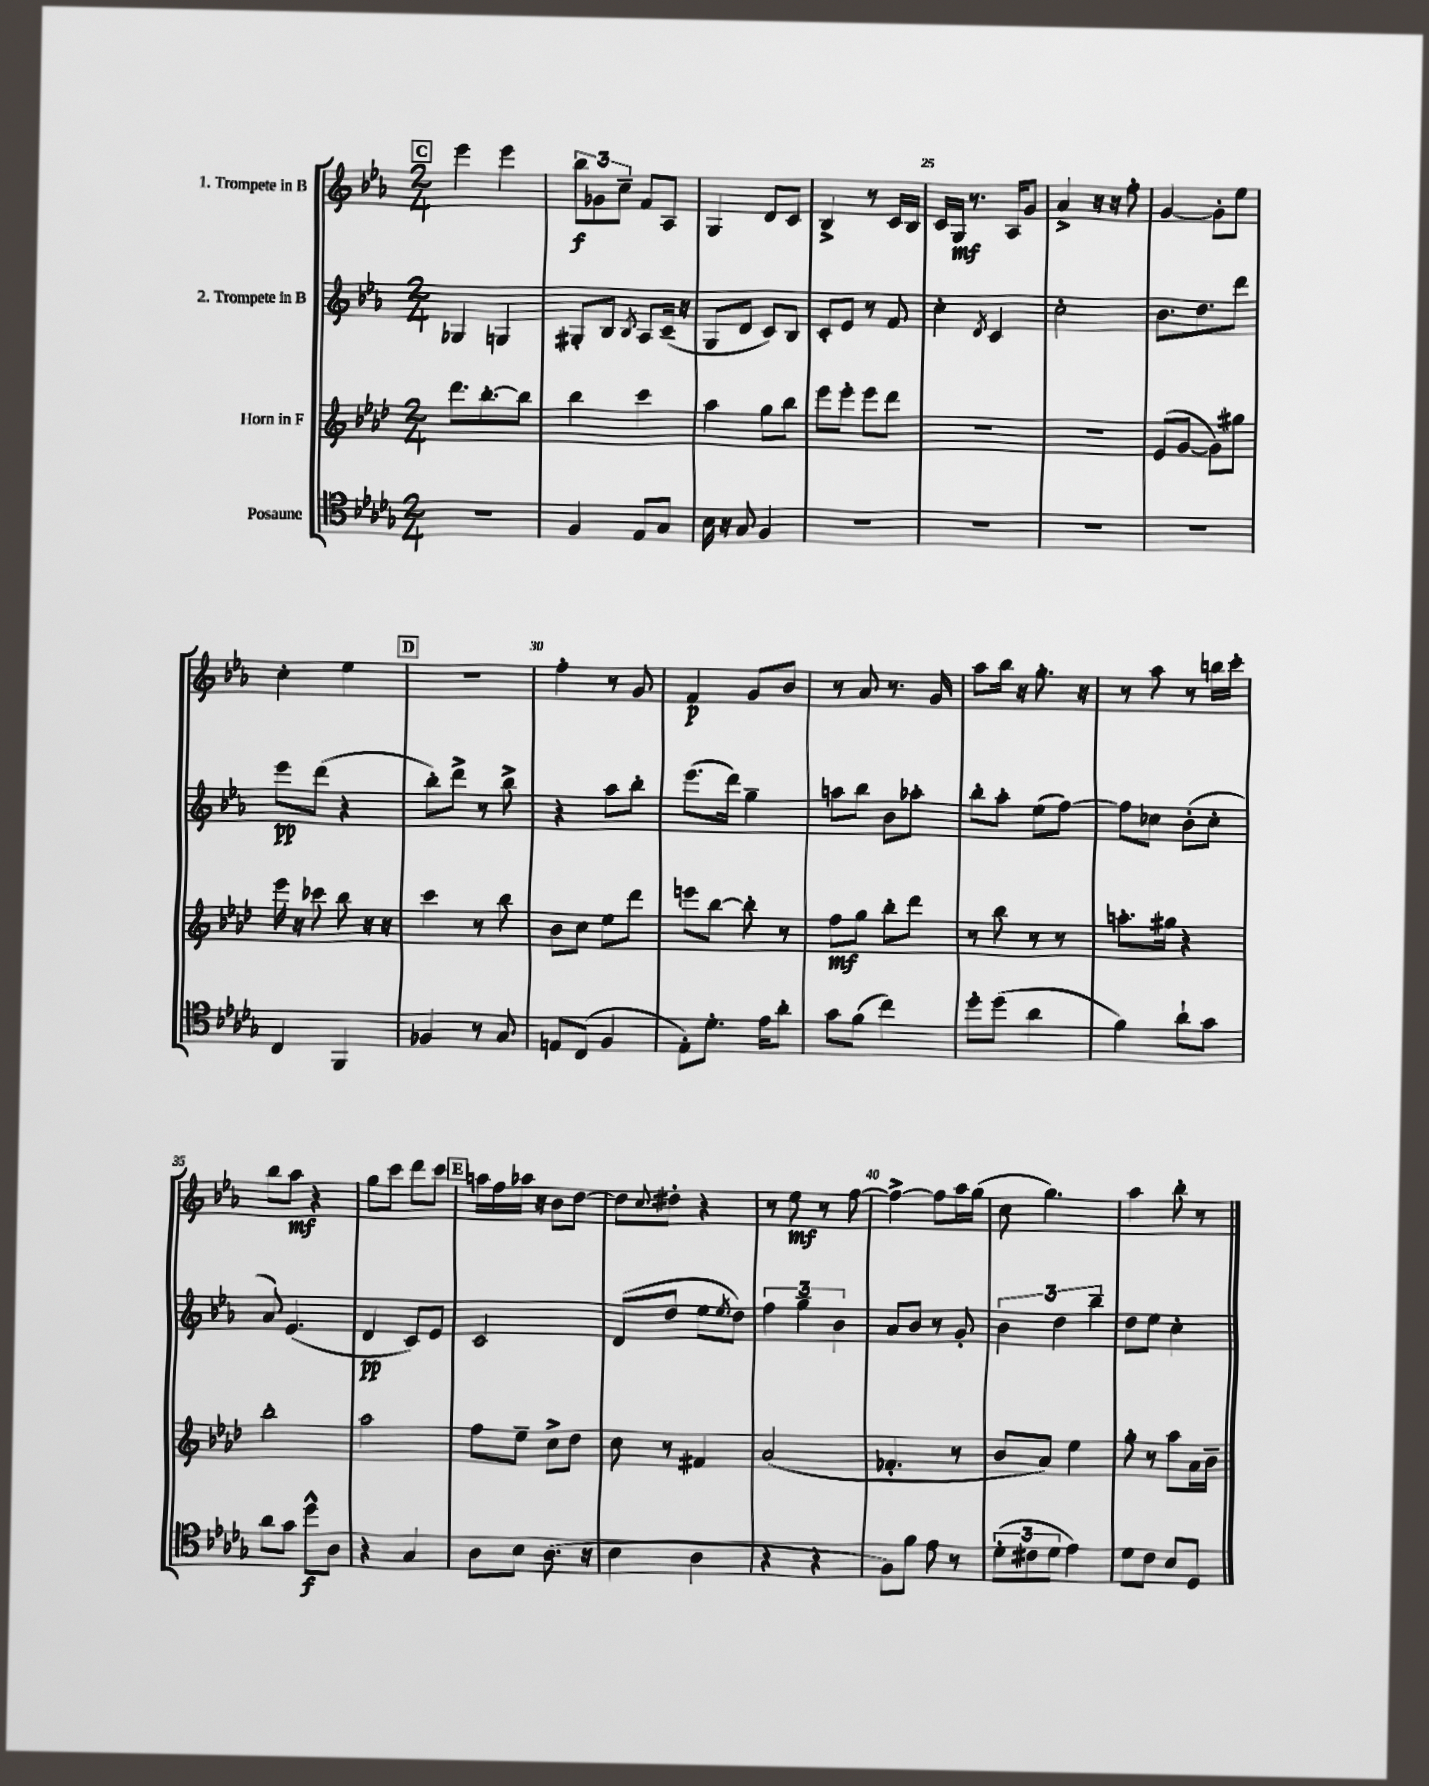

**kern	**kern	**kern	**kern
*staff4	*staff3	*staff2	*staff1
*clefC4	*clefG2	*clefG2	*clefG2
*k[b-e-a-d-g-]	*k[b-e-a-d-]	*k[b-e-a-]	*k[b-e-a-]
*M2/4	*M2/4	*M2/4	*M2/4
2r	8.ddd-	4G-	4eee-
.	[8.bb-'	.	.
.	.	4G	4eee-
.	8bb-]	.	.
=	=	=	=
4F	4bb-	8G#'	12bb-
.	.	.	12g-
.	.	8B-	.
.	.	.	12cc~
.	.	8qB-	.
8E-	4ccc	8A-	8f
8G-	.	(16c~	8A-
.	.	16r	.
=	=	=	=
16B-	4aa-	8G	4G
16r	.	.	.
8G-	.	8d	.
4F	8gg	8c)	8d
.	8bb-	8B-	8c
=	=	=	=
2r	8eee-	8c'	4B-^
.	8eee-'	8e-	.
.	8eee-	8r	8r
.	8ddd-	8f	16c
.	.	.	16B-
=	=	=	=
2r	2r	4cc'	16c
.	.	.	16G
.	.	.	8.r
.	.	8qd	.
.	.	4c	.
.	.	.	16A-
.	.	.	8g
=	=	=	=
2r	2r	2cc'	4a-^
.	.	.	16r
.	.	.	16r
.	.	.	8ff'
=	=	=	=
2r	(8e-	8.b-	[4g
.	[8g	.	.
.	.	8.dd	.
.	8g])	.	8g']
.	8gg#	8ddd	8ee-
=	=	=	=
4C	16eee-	8eee-	4cc'
.	16r	.	.
.	8ccc-	(8ddd	.
4FF	8bb-	4r	4ee-
.	16r	.	.
.	16r	.	.
=	=	=	=
4F-	4ccc	8bb-')	2r
.	.	8ddd^	.
8r	8r	8r	.
8G-	8bb-	8bb-^	.
=	=	=	=
8E	8b-	4r	4ff'
(8C	8cc	.	.
4F	8ee-	8aa-	8r
.	8ddd-	8bb-'	8g
=	=	=	=
8E-')	8eee	(8.eee-	4f
8.d-'	[8bb-	.	.
.	.	16ddd)	.
.	8bb-']	4gg~	8g
16e-	.	.	.
8a-'	8r	.	8b-
=	=	=	=
8g-	8ff	8aa	8r
(8f	8gg	8bb-	8a-
4cc)	8bb-'	8b-	8.r
.	8ddd-	8aa-'	.
.	.	.	16g
=	=	=	=
8dd-'	8r	8bb-'	8aa-
(8dd-	8bb-	8aa-'	16bb-
.	.	.	16r
4a-	8r	(8ee-	8.gg'
.	8r	[8ff)	.
.	.	.	16r
=	=	=	=
4f)	8.aa'	8ff]	8r
.	.	8cc-	8aa-
.	16gg#	.	.
8a-`	4r	(8b-'	8r
8g-	.	8cc-'	16bb
.	.	.	16ccc'
=	=	=	=
8a-	2bb-'	8a-)	8bb-
8g-	.	(4.e-	8aa-
8dd-^^	.	.	4r
8A-	.	.	.
=	=	=	=
4r	2aa-	4d	8gg
.	.	.	8ccc
4G-	.	8c)	8ddd
.	.	8e-	8ccc
=	=	=	=
8A-	8ff	2c	16aa
.	.	.	16ff
8B-	8ee-~	.	16aa-
.	.	.	16r
(8.A-	8cc^	.	8b-
.	8dd-	.	[8dd
16r	.	.	.
=	=	=	=
4B-	8cc	(8d	8dd]
.	.	.	8qqcc
.	8r	8dd	8dd#'
4A-	4f#	8ee-	4r
.	.	8qee-	.
.	.	8dd)	.
=	=	=	=
4r	(2a-	6ff	8r
.	.	.	8ee-
.	.	6gg~	.
4r	.	.	8r
.	.	6b-	.
.	.	.	[8ff
=	=	=	=
8F)	4.f-'	8a-	4ff^_
8f	.	8b-	.
8e-	.	8r	8ff]
8r	8r	8g'	16aa-
.	.	.	(16gg
=	=	=	=
(12d-'	8b-	6b-	8cc
12c#	.	.	.
.	8a-)	.	4.gg)
12d-	.	6dd	.
4e-)	4ee-	.	.
.	.	6bb-~	.
=	=	=	=
8d-	8gg'	8dd	4aa-
8c	8r	8ee-	.
8B-	8aa-	4cc'	8bb-'
8D-	16a-	.	8r
.	16b-~	.	.
==	==	==	==
*-	*-	*-	*-
